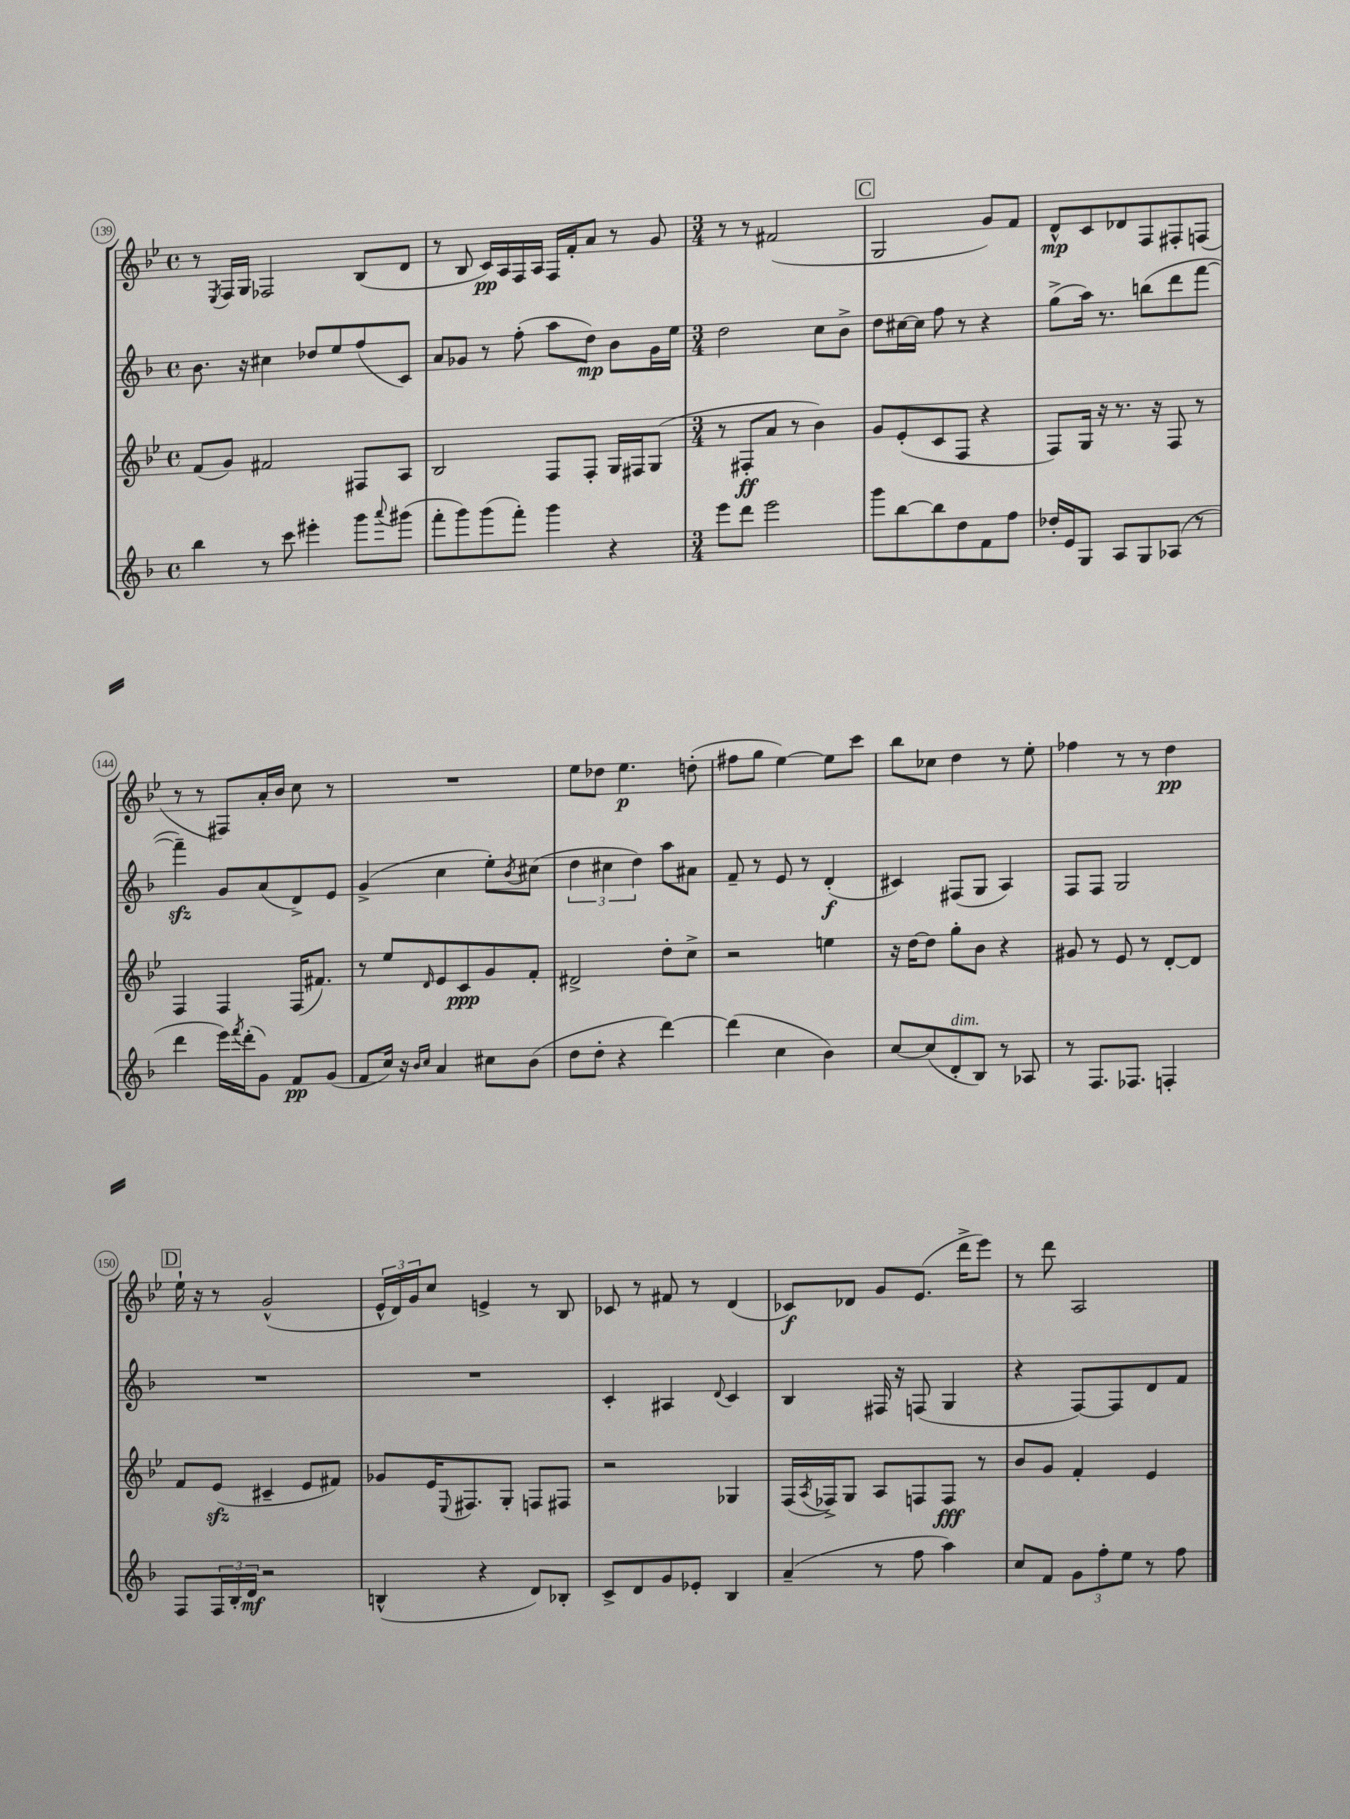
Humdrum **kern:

**kern	**dynam	**kern	**dynam	**kern	**dynam	**kern	**dynam
*part4	*part4	*part3	*part3	*part2	*part2	*part1	*part1
*staff4	*staff4	*staff3	*staff3	*staff2	*staff2	*staff1	*staff1
*clefG2	*	*clefG2	*	*clefG2	*	*clefG2	*
*k[b-]	*	*k[b-e-]	*	*k[b-]	*	*k[b-e-]	*
*M4/4	*	*M4/4	*	*M4/4	*	*M4/4	*
*met(c)	*	*met(c)	*	*met(c)	*	*met(c)	*
=139	=139	=139	=139	=139	=139	=139	=139
4bb-\	.	(8f/L	.	8.b-\	.	8r	.
.	.	.	.	.	.	8qE-/	.
.	.	8g/J)	.	.	.	16F/LL	.
.	.	.	.	16r	.	16G/JJ	.
8r	.	2f#X/	.	4cc#X\	.	2F-X/	.
8ccc\	.	.	.	.	.	.	.
4eee#X'\	.	.	.	8dd-X/L	.	.	.
.	.	.	.	8ee/	.	.	.
8ggg\L	.	8F#X/L	.	(8ff/	.	(8B-/L	.
8qqaaa/	.	.	.	.	.	.	.
(8ggg#X\J	.	8A/J	.	8c/J)	.	8d/J	.
=140	=140	=140	=140	=140	=140	=140	=140
8fff'\L	.	2B-/	.	8a/L	.	8r	.
8ggg\)	.	.	.	8g-X/J	.	8B-/	.
(8ggg\	.	.	.	8r	.	16c/LL)	pp
.	.	.	.	.	.	16A/	.
8fff'\J)	.	.	.	(8ff'\	.	16F/	.
.	.	.	.	.	.	16A/JJ	.
4ggg\	.	8F/L	.	8aa\L	.	16F/LL	.
.	.	.	.	.	.	16f'/J	.
.	.	8F'/J	.	8dd\J)	mp	8a/J	.
4r	.	16G/LL	.	8b-\L	.	8r	.
.	.	16F#X/J	.	.	.	.	.
.	.	(8G/J	.	16g-\L	.	8g/	.
.	.	.	.	16ee\JJ	.	.	.
=141	=141	=141	=141	=141	=141	=141	=141
*M3/4	*	*M3/4	*	*M3/4	*	*M3/4	*
8eee\L	.	8r	.	2dd\	.	8r	.
8ddd\J	.	8F#X'/L	ff	.	.	8r	.
2eee\	.	8a/J	.	.	.	(2f#X/	.
.	.	8r	.	.	.	.	.
.	.	4b-\)	.	8cc\L	.	.	.
.	.	.	.	8b-^\J	.	.	.
!!LO:REH:place=s1:t=C
=142	=142	=142	=142	=142	=142	=142	=142
8ggg\L	.	8g/L	.	8dd\L	.	2G/	.
[8bb-\	.	(8e-'/	.	[16cc#X\L	.	.	.
.	.	.	.	16cc#\JJ]	.	.	.
8bb-\]	.	8c/	.	8ff\	.	.	.
8dd\	.	8F/J	.	8r	.	.	.
8f\	.	4r	.	4r	.	8g/L)	.
8ff\J	.	.	.	.	.	8f/J	.
=143	=143	=143	=143	=143	=143	=143	=143
16dd-X'/LL	.	8F/L)	.	(8gg^\L	.	8d^^/L	mp
16e/J	.	.	.	.	.	.	.
8G/J	.	16G/Jk	.	16aa\Jk)	.	8c/	.
.	.	16r	.	8.r	.	.	.
8A/L	.	8.r	.	.	.	8d-X/	.
8G/	.	.	.	(8bbn\L	.	8F/	.
.	.	16r	.	.	.	.	.
(8A-X/J	.	8F/	.	8ddd\	.	8F#X'/	.
8r	.	8r	.	[8fff\J	.	(8Fn/J	.
!!LO:LB:g=z
=144	=144	=144	=144	=144	=144	=144	=144
4ddd\	.	4F/	.	4fffzz~\])	.	8r	.
.	.	.	.	.	.	8r	.
16eee\LL)	.	4F/	.	8g/L	.	8F#X/L)	.
8qfff/	.	.	.	.	.	.	.
(16ddd'\J	.	.	.	.	.	.	.
8g\J)	.	.	.	(8a/	.	16a'/L	.
.	.	.	.	.	.	16b-/JJ	.
8f/L	pp	(16F/KL	.	8d^/)	.	8cc\	.
.	.	8.f#X/J)	.	.	.	.	.
(8g/J	.	.	.	8e/J	.	8r	.
=145	=145	=145	=145	=145	=145	=145	=145
8f/L	.	8r	.	(4g^/	.	2.r	.
16cc/Jk)	.	8ee-/L	.	.	.	.	.
16r	.	.	.	.	.	.	.
16qqb-/LL	.	.	.	.	.	.	.
16qqcc/JJ	.	16qqd/	.	.	.	.	.
4a/	.	8e-/	.	4cc\	.	.	.
.	.	8c/	ppp	.	.	.	.
8cc#X\L	.	8g/	.	8ee'\L)	.	.	.
.	.	.	.	8qb-/	.	.	.
(8b-\J	.	8f'/J	.	(8cc#X\J	.	.	.
=146	=146	=146	=146	=146	=146	=146	=146
8dd\L	.	2d#X^/	.	6dd\	.	8ee-\L	.
8dd'\J	.	.	.	.	.	8dd-X\J	.
.	.	.	.	6cc#X\	.	.	.
4r	.	.	.	.	.	4.ee-\	p
.	.	.	.	6dd\)	.	.	.
[4ddd\)	.	8dd'\L	.	8aa\L	.	.	.
.	.	8cc^\J	.	8a#X\J	.	(8ddn'\	.
=147	=147	=147	=147	=147	=147	=147	=147
(4ddd\]	.	2r	.	8f~/	.	8ff#X\L	.
.	.	.	.	8r	.	8gg\J	.
4cc\	.	.	.	8e/	.	[4ee-\)	.
.	.	.	.	8r	.	.	.
4b-\)	.	4een\	.	(4d'/	f	8ee-\L]	.
.	.	.	.	.	.	8ccc\J	.
=148	=148	=148	=148	=148	=148	=148	=148
[8cc/L	.	16r	.	4c#X/)	.	8bb-\L	.
.	.	[16dd\KL	.	.	.	.	.
(8cc/]	.	8dd\J]	.	.	.	8cc-X\J	.
!LO:TX:a:i:t=dim.	!	!	!	!	!	!	!
8d'/	.	8gg'\L	.	(8F#X/L	.	4dd\	.
8B-/J)	.	8b-\J	.	8G/J	.	.	.
8r	.	4r	.	4A/)	.	8r	.
8A-X/	.	.	.	.	.	8ee-'\	.
=149	=149	=149	=149	=149	=149	=149	=149
8r	.	8g#X/	.	8F/L	.	4ff-X\	.
8.F/L	.	8r	.	8F/J	.	.	.
.	.	8e-/	.	2G/	.	8r	.
8.F-X/J	.	.	.	.	.	.	.
.	.	8r	.	.	.	8r	.
4Fn'/	.	[8d'/L	.	.	.	4dd\	pp
.	.	8d/J]	.	.	.	.	.
!!LO:LB:g=z
!!LO:REH:place=s1:t=D
=150	=150	=150	=150	=150	=150	=150	=150
8F/L	.	8f/L	.	2.r	.	16ee-`\	.
.	.	.	.	.	.	16r	.
24F/L	.	(8e-zz/J	.	.	.	8r	.
24B-'/	.	.	.	.	.	.	.
24d/JJ	mf	.	.	.	.	.	.
2r	.	4c#X~/	.	.	.	(2g^^/	.
.	.	8e-/L	.	.	.	.	.
.	.	8f#X/J)	.	.	.	.	.
=151	=151	=151	=151	=151	=151	=151	=151
(4Bn^^/	.	8g-X/L	.	2.r	.	24e-^^/LL	.
.	.	.	.	.	.	24d/)	.
.	.	.	.	.	.	24g/J	.
.	.	16e-/K	.	.	.	8cc/J	.
.	.	8qqE-/	.	.	.	.	.
.	.	8.F#X/	.	.	.	.	.
4r	.	.	.	.	.	4en^/	.
.	.	8G'/J	.	.	.	.	.
8d/L)	.	8Fn/L	.	.	.	8r	.
8B-X'/J	.	8F#X/J	.	.	.	8B-/	.
=152	=152	=152	=152	=152	=152	=152	=152
8c^/L	.	2r	.	4c'/	.	8c-X/	.
8d/	.	.	.	.	.	8r	.
8g/	.	.	.	4A#X/	.	8f#X/	.
8e-X'/J	.	.	.	.	.	8r	.
.	.	.	.	8qqd/	.	.	.
4B-/	.	4G-X/	.	4c/	.	(4d/	.
=153	=153	=153	=153	=153	=153	=153	=153
(4a~/	.	(16F/LL	.	4B-/	.	8c-X/L)	f
.	.	8qA/	.	.	.	.	.
.	.	16F-X^/J)	.	.	.	.	.
.	.	8G/J	.	.	.	8d-X/J	.
8r	.	8A/L	.	16F#X/	.	8g/L	.
.	.	.	.	16r	.	.	.
8ff\	.	8Fn/	.	(8Fn/	.	(8.e-/J	.
4aa\)	.	8F/J	fff	4G/	.	.	.
.	.	.	.	.	.	16ddd^\KL	.
.	.	8r	.	.	.	8eee-\J)	.
=154	=154	=154	=154	=154	=154	=154	=154
8cc/L	.	8b-/L	.	4r	.	8r	.
8f/J	.	8g/J	.	.	.	8ddd\	.
12g\L	.	4f'/	.	[8F/L)	.	2A/	.
12ff'\	.	.	.	.	.	.	.
.	.	.	.	8F/]	.	.	.
12ee\J	.	.	.	.	.	.	.
8r	.	4e-/	.	8d/	.	.	.
8ff\	.	.	.	8f/J	.	.	.
==	==	==	==	==	==	==	==
*-	*-	*-	*-	*-	*-	*-	*-
